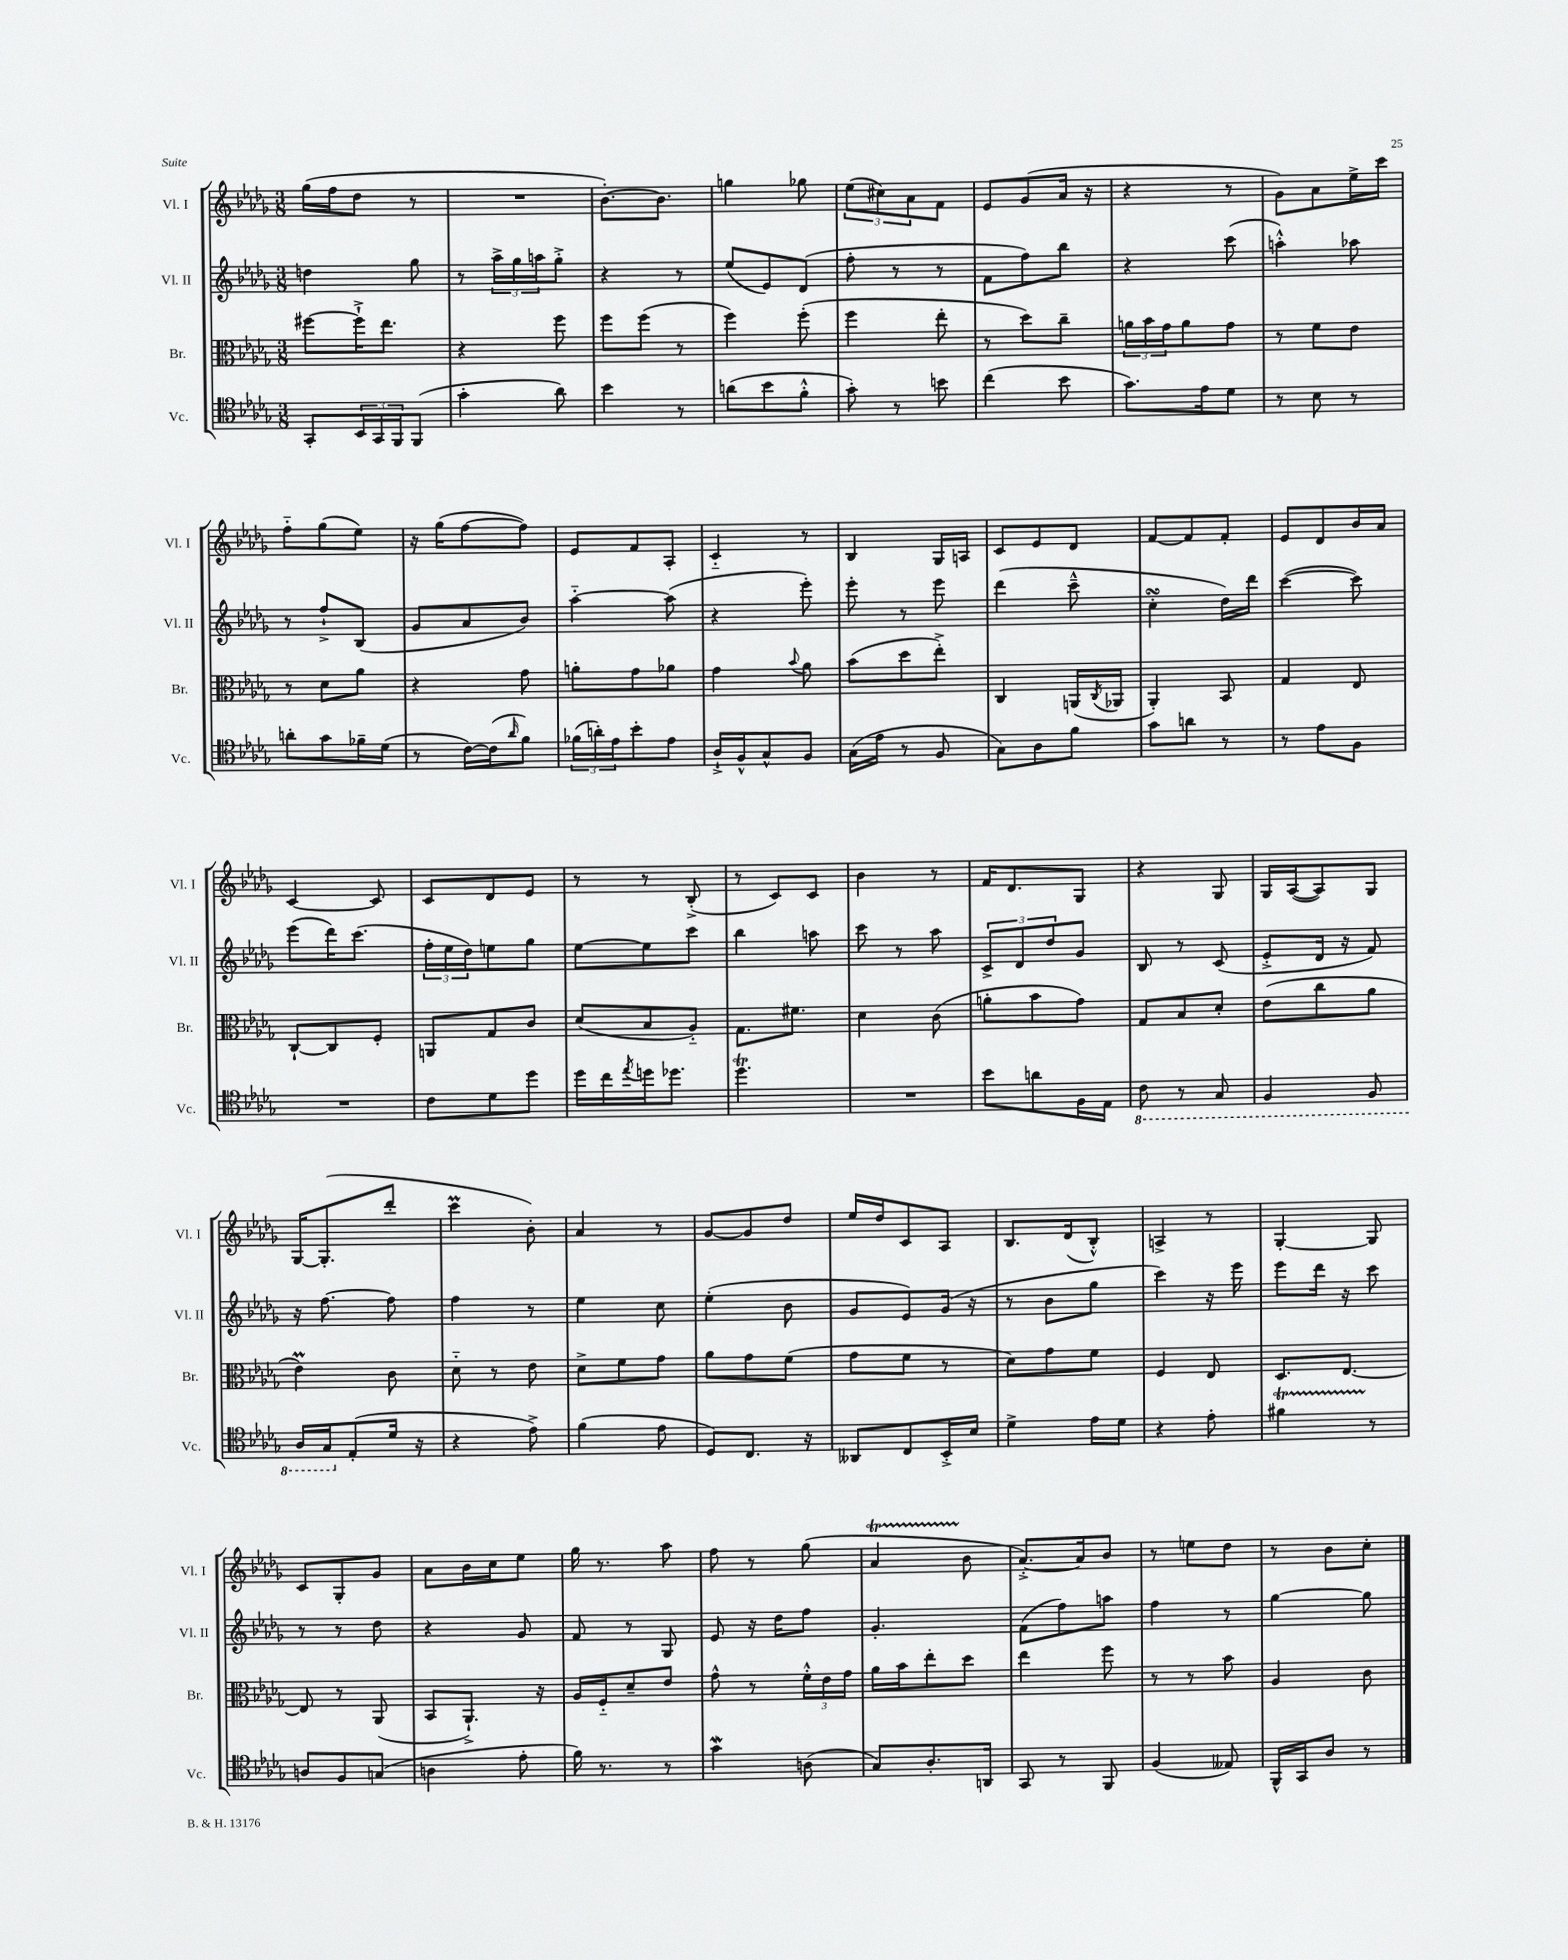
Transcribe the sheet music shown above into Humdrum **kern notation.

**kern	**kern	**kern	**kern
*part4	*part3	*part2	*part1
*staff4	*staff3	*staff2	*staff1
*I"Vc.	*I"Br.	*I"Vl. II	*I"Vl. I
*I'Vc.	*I'Br.	*I'Vl. II	*I'Vl. I
*clefC4	*clefC3	*clefG2	*clefG2
*k[b-e-a-d-g-]	*k[b-e-a-d-g-]	*k[b-e-a-d-g-]	*k[b-e-a-d-g-]
*M3/8	*M3/8	*M3/8	*M3/8
=102	=102	=102	=102
8GG-'/L	[8ff#X\L	4ddn\	(16gg-\LL
.	.	.	16ff\J
24BB-/L	16ff#`^\K]	.	8dd-\J
24GG-/	.	.	.
.	8.ee-\J	.	.
24FF/J	.	.	.
(8FF/J	.	8gg-\	8r
=103	=103	=103	=103
4g-'\	4r	8r	4.r
.	.	24aa-^\LL	.
.	.	24gg-\	.
.	.	24aan\J	.
8a-\)	8ff\	8gg-'^\J	.
=104	=104	=104	=104
4b-\	8ff\L	4r	[8.b-'\L)
.	(8ff\J	.	.
.	.	.	8.b-\J]
8r	8r	8r	.
=105	=105	=105	=105
(8an\L	4ff\)	(8ee-/L	4ggn\
8b-\	.	8e-/)	.
8f'^^\J	(8ff'\	(8d-/J	8gg-X\
=106	=106	=106	=106
8g-'\)	4ff\	8ff'\	(12ee-\L
.	.	.	12cc#X\)
8r	.	8r	.
.	.	.	12a-\
8bn\	8ee-'\	8r	8f\J
=107	=107	=107	=107
(4cc\	8r	8f\L	8e-/L
.	8dd-\L)	8ff\)	(8g-/
8b-\	8cc~\J	8bb-\J	16a-/Jk
.	.	.	16r
=108	=108	=108	=108
8.g-\L)	24an\LL	4r	4r
.	24b-\	.	.
.	24g-\J	.	.
.	8a\	.	.
16e-\k	.	.	.
8d-\J	8g-\J	(8ccc\	8r
=109	=109	=109	=109
8r	8r	4aan'^^\)	8g-\L)
8B-\	8f\L	.	8a-\
8r	8e-\J	8aa-X\	16ee-^\L
.	.	.	16ccc\JJ
!!LO:LB:g=z
=110	=110	=110	=110
8an'\L	8r	8r	8ff\L
8g-\	8d-\L	8ff`^/L	(8gg-\
16f-X~\L	8a-\J	(8B-/J	8ee-\J)
(16d-\JJ	.	.	.
=111	=111	=111	=111
8r	4r	8g-/L	16r
.	.	.	(16gg-\KL
[16c\LL)	.	8a-/	[8ff\
(16c\J]	.	.	.
16qqa-/	.	.	.
8f\J)	8g-\	8b-/J)	8ff\J])
=112	=112	=112	=112
(24f-X\LL	8an'\L	[4aa-\	8e-/L
24an'\)	.	.	.
24e-\J	.	.	.
8b-'\	8g-\	.	8f/
8e-\J	8a-X\J	(8aa-\]	8A-'/J
=113	=113	=113	=113
16A-`^/LL	4g-\	4r	4c/
16F^^/J	.	.	.
8G-^^/	.	.	.
.	8qqb-/	.	.
8F/J	8a-\	8eee-'\)	8r
=114	=114	=114	=114
(16G-\LL	(8b-\L	8eee-'\	4B-/
16e-\JJ	.	.	.
8r	8dd-\	8r	.
8F/	8ee-'^\J)	8eee-\	16G-/LL
.	.	.	16An/JJ
=115	=115	=115	=115
8G-\L)	4C/	(4ddd-\	8c/L
8A-\	.	.	8e-/
8f\J	(16AAn/LL	8ccc~^^\	8d-/J
.	8qC/	.	.
.	16AA-X/JJ	.	.
=116	=116	=116	=116
8g-\L	4AA-'/)	4ccsSsS'\	[8f/L
8an\J	.	.	8f/]
8r	8BB-/	16dd-\LL)	8f'/J
.	.	16ddd-\JJ	.
=117	=117	=117	=117
8r	4G-/	([4ccc\	8e-/L
8e-\L	.	.	8d-/
8F\J	8E-/	8ccc\])	16b-/L
.	.	.	16a-/JJ
!!LO:LB:g=z
=118	=118	=118	=118
4.r	[8C`/L	(8eee-\L	[4c/
.	8C/]	16ddd-\K)	.
.	.	(8.ccc\J	.
.	8F'/J	.	8c/]
=119	=119	=119	=119
8c\L	8AAn/L	24ff'\LL	8c/L
.	.	24ee-\	.
.	.	24dd-\J)	.
8d-\	8G-/	8een\	8d-/
8dd-\J	8c/J	8gg-\J	8e-/J
=120	=120	=120	=120
16dd-\LL	(8d-/L	[8ee-\L	8r
16cc\	.	.	.
8qee-/	.	.	.
16ddn\J	8B-/	8ee-\]	8r
8.dd-X\J	.	.	.
.	8A-/J)	8ccc\J	(8B-'^/
=121	=121	=121	=121
4.dd-T\	8.G-\L	4bb-\	8r
.	.	.	8c/L)
.	8.f#X\J	.	.
.	.	8aan\	8c/J
=122	=122	=122	=122
4.r	4d-\	8ccc\	4b-\
.	.	8r	.
.	(8c\	8aa-\	8r
=123	=123	=123	=123
8b-\L	8an'\L	12c^/L	16f/KL
.	.	.	8.d-/
.	.	12d-/	.
8an\	8b-\	.	.
.	.	12dd-/	.
16F\L	8g-\J)	8g-/J	8G-/J
16E-\JJ	.	.	.
=124	=124	=124	=124
*8ba	*	*	*
8C\	8G-/L	8B-/	4r
8r	8B-/	8r	.
8GG-/	8d-'/J	(8c/	8G-/
=125	=125	=125	=125
4FF/	(8e-\L	8e-'^/L	16G-/LL
.	.	.	([16A-/J
.	8cc\	16d-/Jk	8A-/])
.	.	16r	.
8FF/	8a-\J	8f/)	8G-/J
!!LO:LB:g=z
=126	=126	=126	=126
16AA-/LL	4e-M\)	16r	[16G-/KL
16GG-/J	.	[8.ff\	(8.G-'/]
*X8ba	*	*	*
(8E-'/	.	.	.
16d-/Jk	8c\	8ff\]	8ddd-'/J
16r	.	.	.
=127	=127	=127	=127
4r	8d-\	4ff\	4cccm\
.	8r	.	.
8e-^\)	8e-\	8r	8b-'\)
=128	=128	=128	=128
(4f\	8d-^\L	4ee-\	4a-/
.	8f\	.	.
8e-\	8g-\J	8cc\	8r
=129	=129	=129	=129
8D-/L)	8a-\L	(4ee-'\	[8g-/L
8.C/J	8g-\	.	8g-/]
.	(8f\J	8b-\	8dd-/J
16r	.	.	.
=130	=130	=130	=130
8AA--X/L	8g-\L	8g-/L	16ee-/LL
.	.	.	16dd-/J
8C/	8f\J	8e-/)	8c/
16BB-'^/L	8r	(16g-/Jk	8A-/J
16B-/JJ	.	16r	.
=131	=131	=131	=131
4d-^\	8d-\L)	8r	8.B-/L
.	8g-\	8b-\L	.
.	.	.	(16d-/k
16e-\LL	8f\J	8gg-\J	8B-'^^/J)
16d-\JJ	.	.	.
=132	=132	=132	=132
4r	4F/	4ccc\)	4An^/
8e-'\	8E-/	16r	8r
.	.	16eee-\	.
=133	=133	=133	=133
4f#Xt\	8.D-/L	8eee-\L	[4G-'/
.	.	16ddd-\Jk	.
.	[8.E-/J	16r	.
8r	.	8ccc\	8G-/]
!!LO:LB:g=z
=134	=134	=134	=134
8An/L	8E-/]	8r	8c/L
8F/	8r	8r	8G-'/
(8Gn/J	(8AA-/	8dd-\	8g-/J
=135	=135	=135	=135
4An\	8BB-/L	4r	8a-\L
.	8.AA-`^/J)	.	16b-\L
.	.	.	16cc\J
8e-'\	.	8g-/	8ee-\J
.	16r	.	.
=136	=136	=136	=136
16f\)	16A-/LL	8f/	16gg-\
8.r	16F/J	.	8.r
.	8d-~/	8r	.
8r	8e-/J	8G-/	8aa-\
=137	=137	=137	=137
4g-w\	8g-^^\	8e-/	8ff\
.	8r	16r	8r
.	.	16dd-\KL	.
(8An\	24f'^^\LL	8ff\J	(8gg-\
.	24e-\	.	.
.	24g-\JJ	.	.
=138	=138	=138	=138
8G-/L)	16a-\LL	4.g-'/	4a-T/
.	16b-\J	.	.
8.A-'/	8ee-'\	.	.
.	8dd-\J	.	8b-\
16AAn/Jk	.	.	.
=139	=139	=139	=139
8GG-/	4ee-\	(8f\L	[8.a-'^/L)
8r	.	8ff\)	.
.	.	.	16a-/k]
8FF/	8ff\	8aan\J	8b-/J
=140	=140	=140	=140
(4F/	8r	4ff\	8r
.	8r	.	8een\L
8E--X/)	8b-\	8r	8dd-\J
=141	=141	=141	=141
16FF^^/LL	4A-/	[4gg-\	8r
16GG-/J	.	.	.
8A-/J	.	.	8b-\L
8r	8c\	8gg-\]	8cc'\J
==	==	==	==
*-	*-	*-	*-
